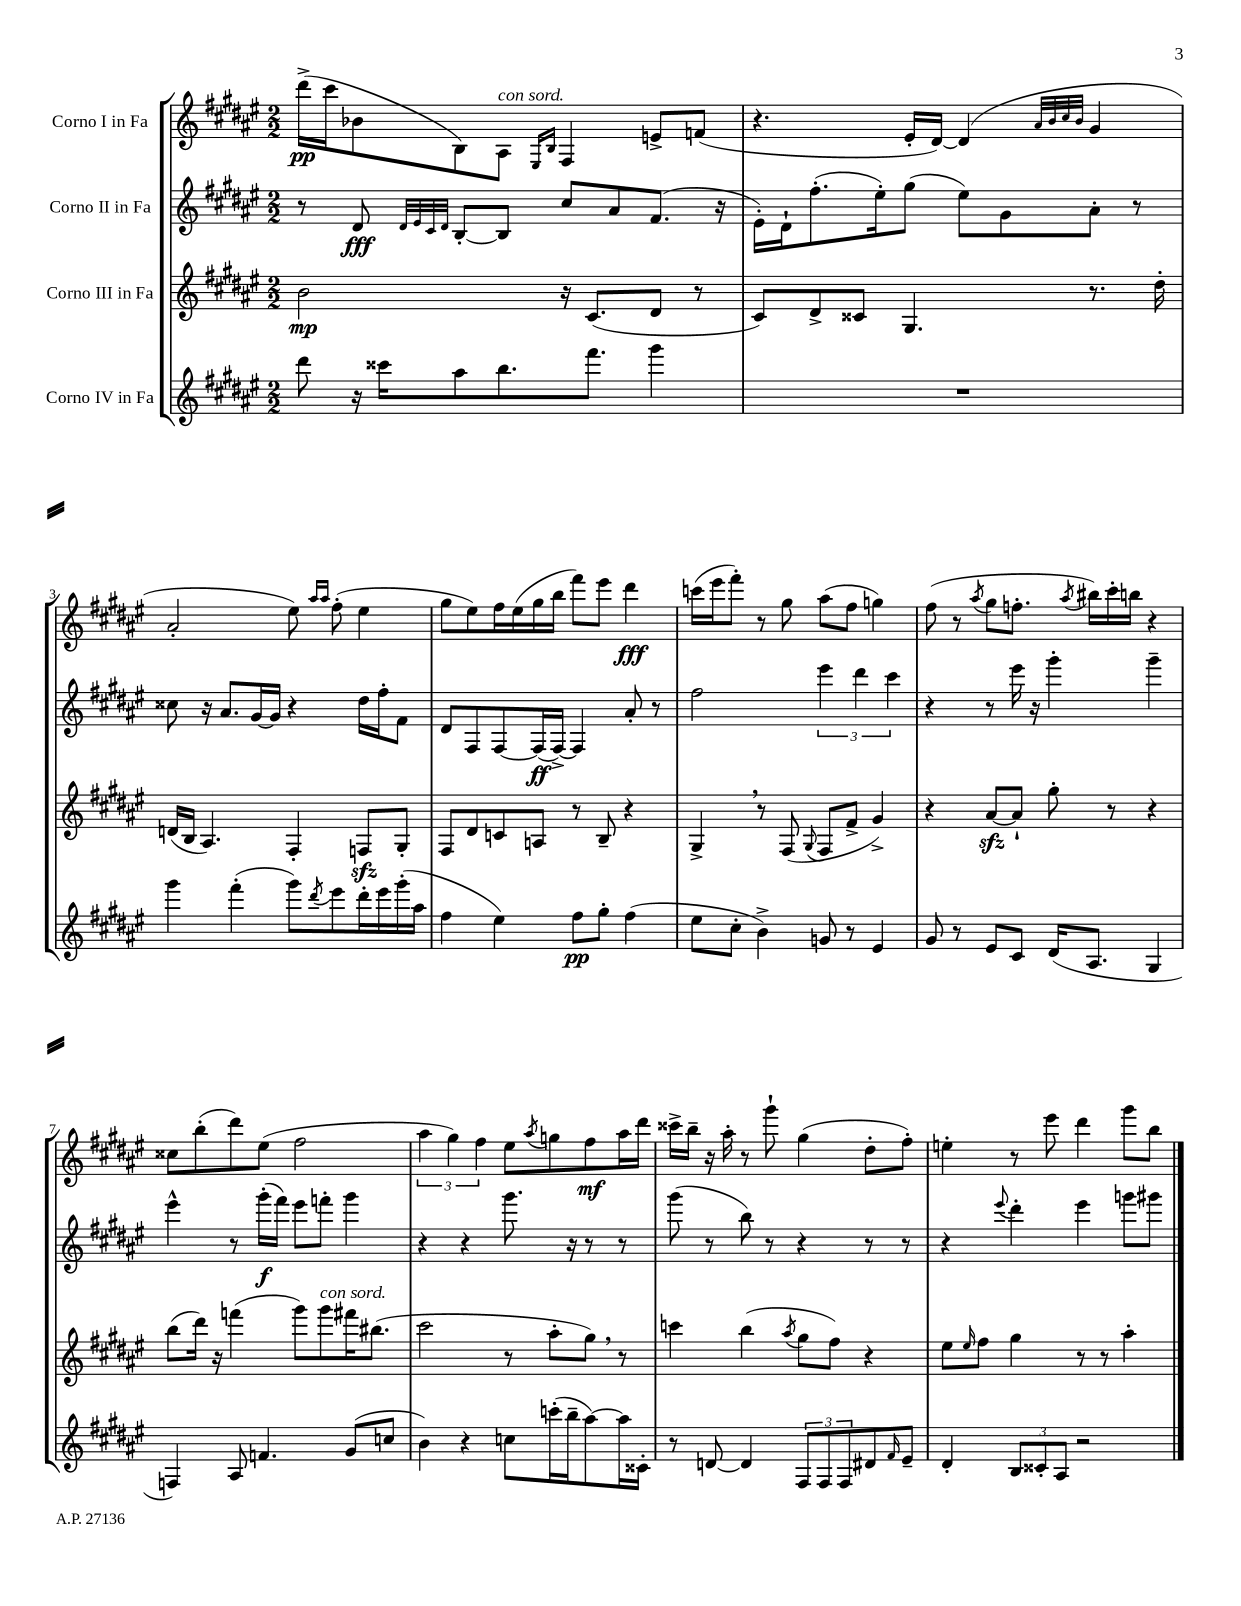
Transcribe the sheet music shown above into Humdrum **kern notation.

**kern	**kern	**kern	**kern
*staff4	*staff3	*staff2	*staff1
*clefG2	*clefG2	*clefG2	*clefG2
*k[f#c#g#d#a#e#]	*k[f#c#g#d#a#e#]	*k[f#c#g#d#a#e#]	*k[f#c#g#d#a#e#]
*M2/2	*M2/2	*M2/2	*M2/2
8ddd#	2b	8r	(16ddd#^
.	.	.	16ccc#
16r	.	8d#	8b-
16ccc##	.	.	.
.	.	32qqd#	.
.	.	32qqe#	.
.	.	32qqc#	.
.	.	32qqd#	.
8aa#	.	[8B'	8B)
8.bb	.	8B]	8A#
.	.	.	16qqE#
.	.	.	16qqB
.	16r	8cc#	4F#
8.fff#	(8.c#	.	.
.	.	8a#	.
4ggg#	8d#	(8.f#	8e^
.	8r	.	(8f
.	.	16r	.
=	=	=	=
1r	8c#)	16e#')	4.r
.	.	16d#`	.
.	8d#^	(8.ff#'	.
.	8c##	.	.
.	.	16ee#')	.
.	4.G#	(8gg#	16e#'
.	.	.	[16d#)
.	.	8ee#)	(4d#]
.	.	8g#	.
.	.	.	32qqa#
.	.	.	32qqb
.	.	.	32qqcc#
.	.	.	32qqb
.	8.r	8a#'	4g#
.	.	8r	.
.	16dd#'	.	.
=	=	=	=
4ggg#	(16d	8cc##	2a#'
.	16B	.	.
.	4.A#)	16r	.
.	.	8.a#	.
(4fff#'	.	.	.
.	.	[16g#	.
.	.	16g#]	.
8ggg#)	4F#'	4r	8ee#)
.	.	.	16qqaa#
8qddd#	.	.	16qqaa#
8eee#	.	.	(8ff#'
16ddd#'	8F	16dd#	4ee#
16eee#	.	16ff#'	.
(16ggg#'	8G#'	8f#	.
16aa#	.	.	.
=	=	=	=
4ff#	8F#	8d#	8gg#
.	8d#	8F#	8ee#)
4ee#)	8c	[8F#	16ff#
.	.	.	(16ee#
.	8A	(16F#]	16gg#
.	.	[16F#^)	16bb
8ff#	8r	4F#]	8fff#)
8gg#'	8B~	.	8eee#
(4ff#	4r	8a#'	4ddd#
.	.	8r	.
=	=	=	=
8ee#	4G#^	2ff#	(16ccc
.	.	.	16eee#
8cc#'	.	.	8fff#')
4b^)	8r	.	8r
.	(8F#	.	8gg#
.	8qqG#	.	.
8g	8F#	6eee#	(8aa#
8r	8f#^	.	8ff#
.	.	6ddd#	.
4e#	4g#^)	.	4gg)
.	.	6ccc#	.
=	=	=	=
8g#	4r	4r	(8ff#
8r	.	.	8r
.	.	.	8qaa#
8e#	[8a#	8r	8gg#
8c#	8a#`]	16eee#	8.ff'
.	.	16r	.
(16d#	8gg#'	4ggg#'	.
.	.	.	8qaa#
8.A#	.	.	16bb#)
.	8r	.	16ccc#'
.	.	.	16bb
4G#	4r	4ggg#~	4r
=	=	=	=
4F)	(8bb	4eee#^^	8cc##
.	16ddd#)	.	(8bb'
.	16r	.	.
8A#	(4fff	8r	8ddd#)
4.f	.	(16ggg#'	(8ee#
.	.	16fff#)	.
.	8ggg#)	8eee#	2ff#
.	8ggg#	8fff'	.
(8g#	16fff#	4ggg#	.
.	(8.bb#	.	.
8cc	.	.	.
=	=	=	=
4b)	2ccc#	4r	6aa#
.	.	.	6gg#)
4r	.	4r	.
.	.	.	6ff#
8cc	8r	8.ggg#	8ee#
.	.	.	8qaa#
(16ccc'	8aa#'	.	8gg
16bb~	.	16r	.
[8aa#)	8gg#)	8r	8ff#
16aa#]	8r	8r	16aa#
16c##'	.	.	16ddd#
=	=	=	=
8r	4ccc	(8ggg#	16ccc##^
.	.	.	16bb~
[8d	.	8r	16r
.	.	.	16aa#'
4d]	(4bb	8bb)	8r
.	.	8r	8ggg#`
.	8qaa#	.	.
12F#	8gg#	4r	(4gg#
12F#	.	.	.
.	8ff#)	.	.
12F#	.	.	.
8d#	4r	8r	8dd#'
16qqf#	.	.	.
8e#~	.	8r	8ff#')
=	=	=	=
4d#'	8ee#	4r	4ee'
.	16qqee#	.	.
.	8ff#	.	.
.	.	8qqeee#	.
12B	4gg#	4ddd#'	8r
12c##'	.	.	.
.	.	.	8eee#
12A#	.	.	.
2r	8r	4eee#	4ddd#
.	8r	.	.
.	4aa#'	8ggg	8ggg#
.	.	8ggg#	8bb
==	==	==	==
*-	*-	*-	*-
